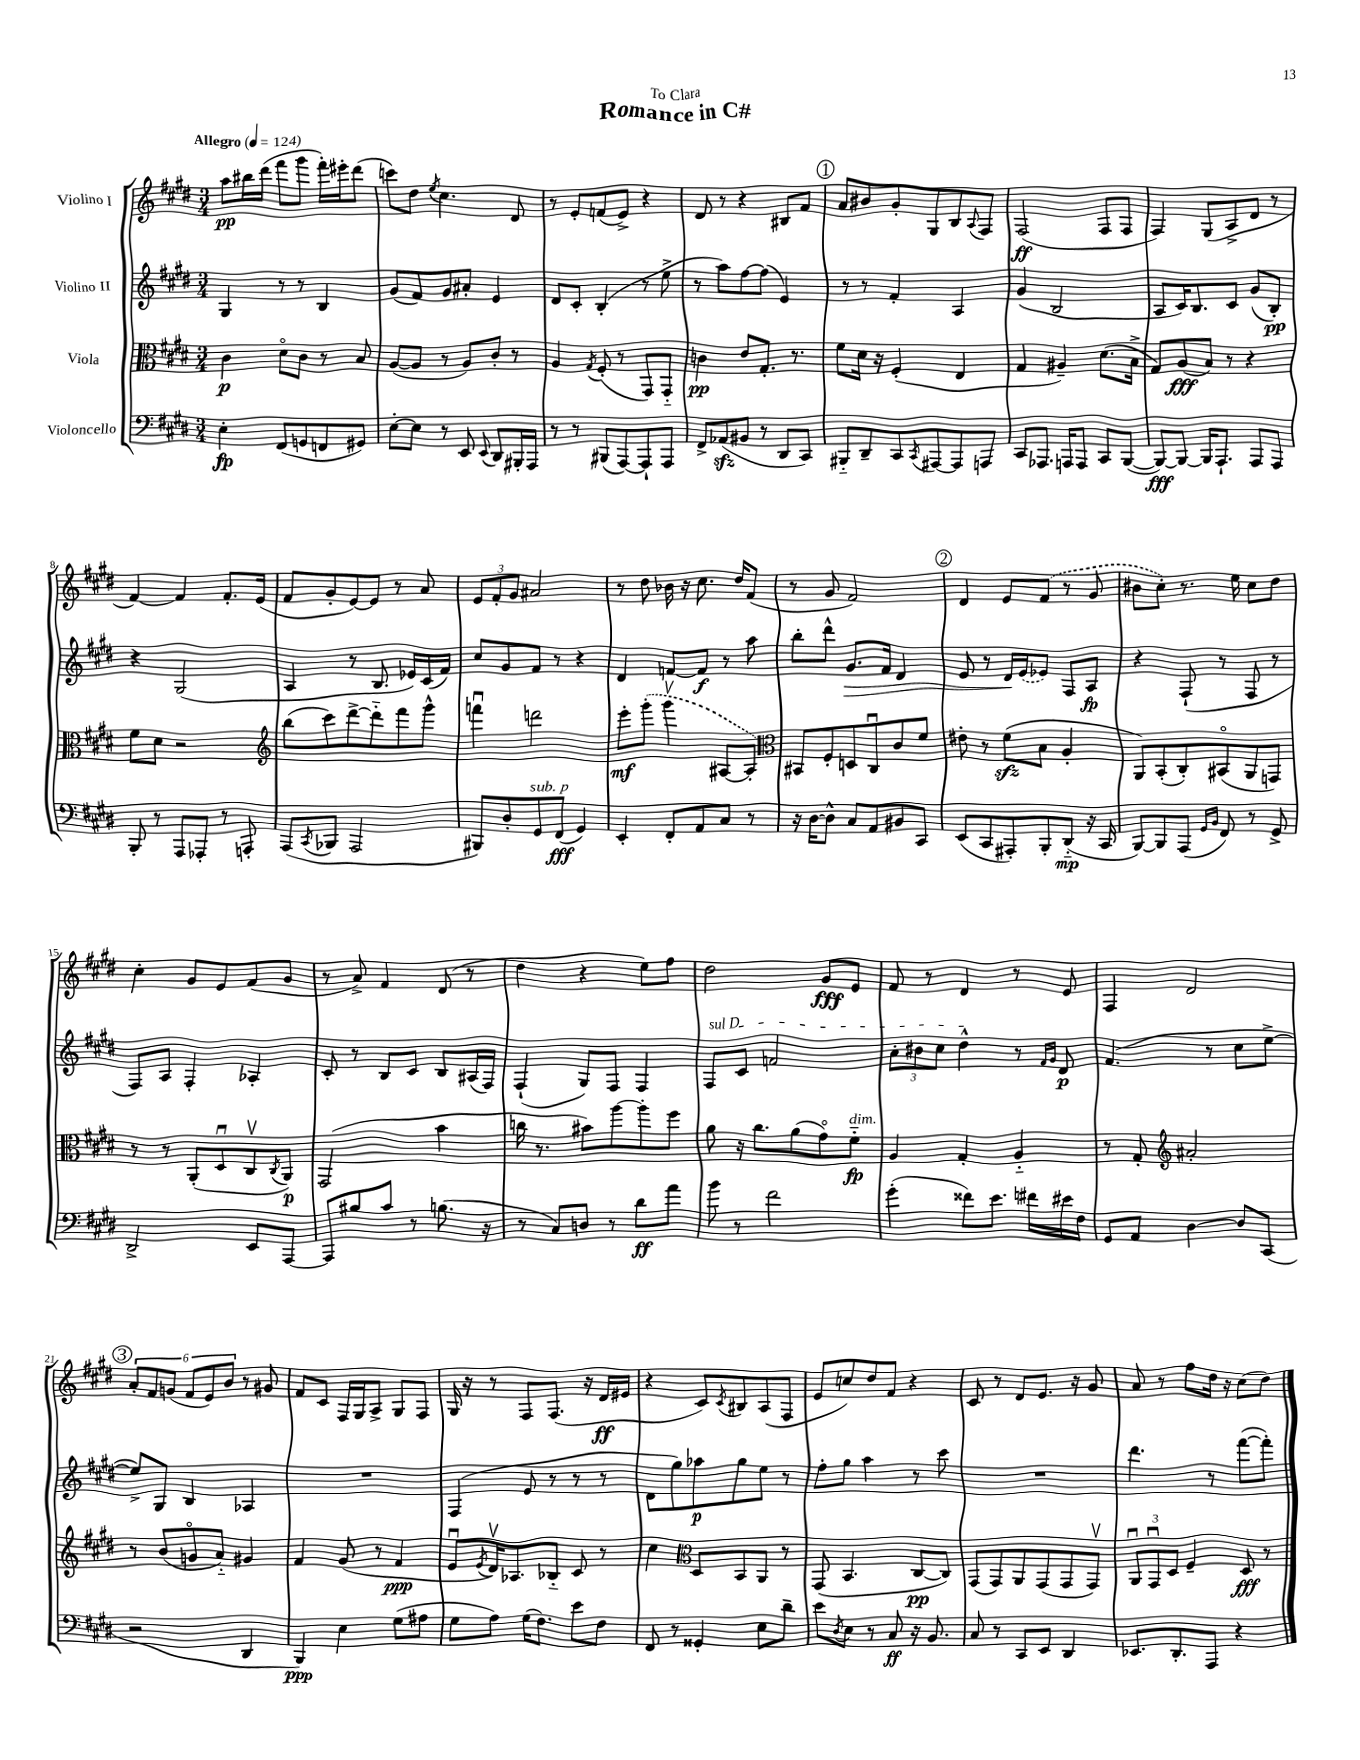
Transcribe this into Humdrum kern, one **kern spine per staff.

**kern	**kern	**kern	**kern
*staff4	*staff3	*staff2	*staff1
*clefF4	*clefC3	*clefG2	*clefG2
*k[f#c#g#d#]	*k[f#c#g#d#]	*k[f#c#g#d#]	*k[f#c#g#d#]
*M3/4	*M3/4	*M3/4	*M3/4
*MM124	*MM124	*MM124	*MM124
4E'\	4c#\	4G#/	8aa\L
.	.	.	16bb#\L
.	.	.	(16ddd#\JJ
(8FF#/L	8d#o\L	8r	8fff#\L
8GG/	8c#\J	8r	8ggg#\J
8FF/	8r	4B/	16fff#'\LL)
.	.	.	16eee#'\J
8GG#/J)	8B/	.	(8ddd#\J
=	=	=	=
[8E'\L	([8A/L	(8g#/L	8ccc\L)
8E\]J	8A/]J	8f#/)	8dd#\J
.	.	.	8qee/
8r	8r	8g#/	4.cc#\
8EE/	8A/L)	8a#'/J	.
8qqEE/	.	.	.
8DD#/L	8c#'/J	4e/	.
16BBB#'/L	8r	.	8d#/
16AAA/JJ	.	.	.
=	=	=	=
8r	4A/	8d#/L	8r
8r	.	8c#'/J	8e'/L
.	8qG#/	.	.
(8BBB#/L	(8F#'/	(4B'/	(8f/
[8AAA/)	8r	.	8e^/J)
8AAA`/]	8GG#/L)	8r	4r
8AAA/J	8GG#'~/J	8ee^\	.
=	=	=	=
8FF#^/L	4c\	8r	8d#/
(8AA-/	.	8aa\L)	8r
8BB#/J	8e/L	[8ff#\	4r
8r	8.G#'/J	(8ff#\]J	.
8DD#/L	.	4e/)	8B#/L
.	8.r	.	.
8CC#/J)	.	.	8f#/J
=	=	=	=
8BBB#'~/L	8f#\L	8r	8a/L
8DD#~/	16d#\Jk	8r	8b#/
.	16r	.	.
8CC#/	(4F#'/	4f#'/	8g#'/
8qCC#/	.	.	.
[8AAA#/	.	.	8G#/
8AAA#/]	4E/	4A/	8B/
.	.	.	8qqA/
8AAA/J	.	.	8F#/J
=	=	=	=
8CC#/L	4G#/	(4g#/	(2F#/
8.AAA-/J	.	.	.
.	4A#~/)	2B/	.
16AAA/LK	.	.	.
8AAA/J	.	.	.
8CC#/L	(8.d#\L	.	8F#/L
([8BBB/J	.	.	8F#/J
.	16B^\Jk	.	.
=	=	=	=
8BBB/_L)	8G#/L)	8A/L	4F#/)
8BBB/_J	(8A/	16c#/K)	.
.	.	8.B/	.
16BBB/]LK	8B/J)	.	(8G#/L
8.AAA`/J	.	.	.
.	8r	8c#/J	8A^/
8AAA/L	4r	(8g#/L	8d#/J
8AAA/J	.	8B'/J)	8r
=	=	=	=
8BBB'/	8f#\L	4r	[4f#/)
8r	8d#\J	.	.
8AAA/L	2r	(2G#/	4f#/]
8AAA-'/J	.	.	.
8r	.	.	8.f#'/L
8AAA'/	.	.	.
.	.	.	(16e/Jk
=	=	=	=
*	*clefG2	*	*
(8AAA/L	(8bb\L	4A/	8f#/L
8qCC#/	.	.	.
8BBB-/J	8ccc#\)	.	8g#'/
2AAA/	[8ddd#^\	8r	[8e/)
.	8ddd#'~\]	8.B/	8e/]J
.	8fff#\	.	8r
.	.	16e-/LL)	.
.	8ggg#^^\J	(16c#/	8a/
.	.	16f#/JJ)	.
=	=	=	=
8BBB#/L)	4fffu\	8cc#/L	12e/L
.	.	.	12f#'/
8D#'/	.	8g#/	.
.	.	.	12g#/J
8GG#/	2ddd\	8f#/J	2a#/
(8FF#/J	.	8r	.
4GG#/)	.	4r	.
=	=	=	=
4EE'/	8eee'\L	4d#/	8r
.	(8ggg#'\J	.	8dd#\
8FF#'/L	4ggg#v\	[8f/L	16b-\
.	.	.	16r
8AA/	.	8f/]J	8.cc#\
8C#/J	[8A#/L	8r	.
.	.	.	16dd#/LK
8r	8A#'/]J)	8aa\	(8f#/J
=	=	=	=
*	*clefC3	*	*
16r	8BB#/L	8bb'\L	8r
[16D#\LK	.	.	.
8D#^^\]J	8F#'/	8ddd#^^\J	8g#/
8C#/L	8D/	8.g#/L	2f#/)
8AA/	8C#u/	.	.
.	.	16f#/Jk	.
8BB#/	8c#/	4d#/	.
8CC#/J	8f#/J	.	.
=	=	=	=
(8EE/L	8e#'\	8e/	4d#/
8CC#/	8r	8r	.
8AAA#'/)	(8f#\L	16d#/LL	8e/L
.	.	(16e/J	.
8BBB'/	8B\J	8e-/J)	(8f#/J
(8DD#'~/J	4A'/	8F#/L	8r
16r	.	8A/J	8g#/
16CC#/	.	.	.
=	=	=	=
[8BBB/L)	8AA/L)	4r	8b#\L
8BBB/]	(8BB'/	.	8cc#'\J)
(8AAA/J	8C#'/)	(8F#`/	8.r
16qqGG#/LL	.	.	.
16qqBB/JJ	.	.	.
8FF#/)	(8BB#o/	8r	.
.	.	.	16ee\
8r	8AA/	8F#/	8cc#\L
8GG#^/	8GG/J)	8r	8dd#\J
=	=	=	=
2DD#^/	8r	8F#/L)	4cc#'\
.	8r	8A/J	.
.	(8AA'/L	4F#'/	8g#/L
.	8D#u/	.	8e/
8EE/L	8C#v/	4A-'/	(8f#/
.	8qC#/	.	.
[8AAA/J	8AA/J)	.	8g#/J
=	=	=	=
8AAA/]L	(2GG#/	8c#'/	8r
8B#/	.	8r	8a^/)
8c#/J	.	8B/L	4f#/
8r	.	8c#/J	.
(8.B\	4b\	8B/L	(8d#/
.	.	(16A#/L	8r
16r	.	16F#/JJ)	.
=	=	=	=
8r	16cc\	(4F#`/	4dd#\
.	8.r	.	.
8C#/L)	.	.	.
8D/J	8b#\L)	8G#/L)	4r
8r	[8aa\	8F#/J	.
8d#\L	8aa'\]	4F#/	8ee\L)
8a\J	8ff#\J	.	8ff#\J
=	=	=	=
8b\	8a\	8F#/L	2dd#\
8r	16r	8c#/J	.
.	8.cc#\L	.	.
2f#\	.	2f/	.
.	(8a\	.	.
.	8g#o\)	.	8g#/L
.	8f#'~\J	.	8e/J
=	=	=	=
(4g#'\	4A/	12a'\L	8f#/
.	.	12b#\	.
.	.	.	8r
.	.	12cc#\J	.
8f##\L)	4G#'/	4dd#^^\	4d#/
8.e\J	.	.	.
.	4A'~/	8r	8r
16f#\LL	.	.	.
.	.	16qqf#/LL	.
.	.	16qqg#/JJ	.
16e#\	.	8d#/	8e/
16F#\JJ	.	.	.
=	=	=	=
8GG#/L	8r	(4.f#/	4F#/
8AA/J	8G#'/	.	.
*	*clefG2	*	*
[4D#\	2a#'/	.	2d#/
.	.	8r	.
8D#/]L	.	8cc#\L	.
(8CC#/J	.	[8ee^\J	.
=	=	=	=
2r	8r	8ee^/]L)	12a'/L
.	.	.	12f#/
.	(8b/L	8G#/J	.
.	.	.	(12g/J
.	8go/	4B/	12f#/L
.	.	.	12e/)
.	8a'~/J)	.	.
.	.	.	12b/J
4DD#/	4g#/	4A-/	8r
.	.	.	8g#/
=	=	=	=
4BBB/)	4f#/	2.r	8f#/L
.	.	.	8c#/J
4E\	(8g#/	.	16F#/LL
.	.	.	16G#/J
.	8r	.	8A^/J
(8G#\L	4f#/	.	8G#/L
8A#\J	.	.	8F#/J
=	=	=	=
8G#\L	8eu/L	(4F#/	16G#/
.	.	.	16r
.	8qe/	.	.
8A\J)	16d#v/K)	.	8r
.	8.A-/	.	.
(16G#\LK	.	8e/	8F#/L
8.F#\J)	.	.	.
.	8B-'~/J	8r	(8.F#/J
8e\L	8c#/	8r	.
.	.	.	16r
8F#\J	8r	8r	16d#/LL
.	.	.	16e#/JJ
=	=	=	=
8FF#/	4cc#\	8d#\L	4r
8r	.	8gg#\)	.
*	*clefC3	*	*
4GG##'/	8D#/L	8aa-\	8c#/L)
.	.	.	8qc#/
.	8BB/	8gg#\	8B#/
8E\L	8AA/J	8ee\J	(8A/
8d#~\J	8r	8r	8F#/J
=	=	=	=
8e\L	(8GG#/	8ff#'\L	8e/L
8qD#/	.	.	.
8E\J	4.BB/	8gg#\J	8cc/)
8r	.	4aa\	8dd#/
8C#/	.	.	8f#/J
16r	[8C#/L	8r	4r
8.BB/	.	.	.
.	8C#/]J)	8ccc#\	.
=	=	=	=
8C#/	(8GG#/L	2.r	8c#/
8r	8GG#/)	.	8r
8CC#/L	8AA/	.	8d#/L
8EE/J	(8GG#/	.	8.e/J
4DD#/	8GG#/	.	.
.	.	.	16r
.	8GG#v/J)	.	8g#/
=	=	=	=
8.EE-/L	12AAu/L	4.ddd#\	8a/
.	12GG#u/	.	.
.	.	.	8r
.	12D#/J	.	.
8.DD#'/	.	.	.
.	4F#~/	.	8ff#\L
8AAA/J	.	8r	16dd#\Jk
.	.	.	16r
4r	8D#/	([8fff#\L	(8cc#\L
.	8r	8fff#'\]J)	8dd#\J)
==	==	==	==
*-	*-	*-	*-
